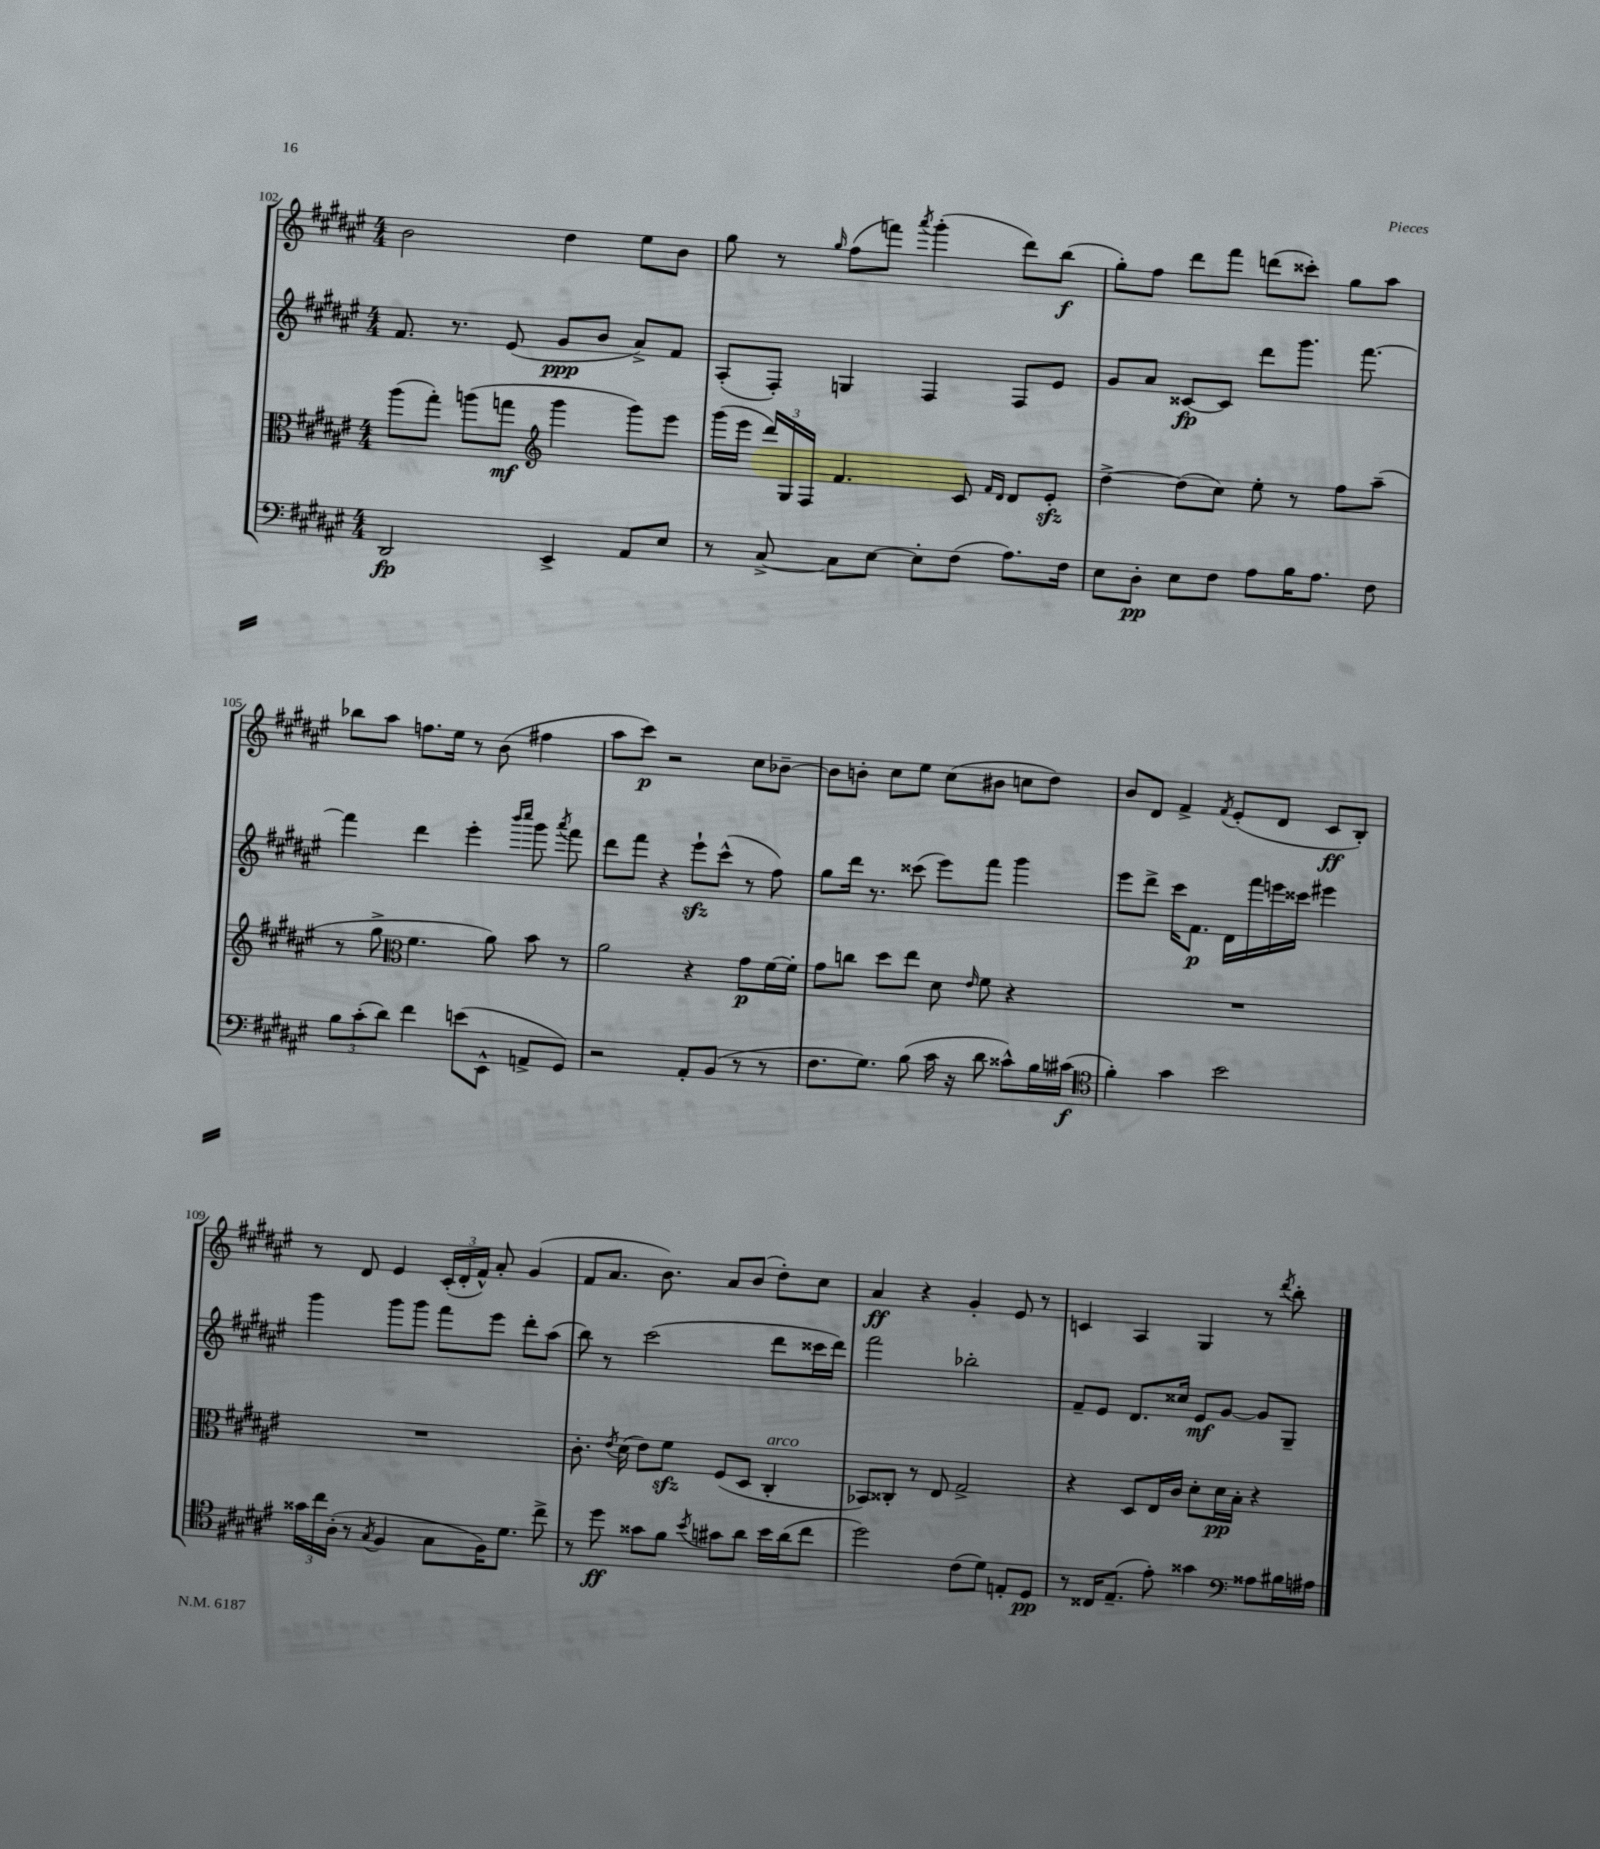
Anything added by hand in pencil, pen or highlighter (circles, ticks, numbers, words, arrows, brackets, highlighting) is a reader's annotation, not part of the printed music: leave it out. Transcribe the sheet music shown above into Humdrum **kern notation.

**kern	**kern	**kern	**kern
*staff4	*staff3	*staff2	*staff1
*clefF4	*clefC3	*clefG2	*clefG2
*k[f#c#g#d#a#e#]	*k[f#c#g#d#a#e#]	*k[f#c#g#d#a#e#]	*k[f#c#g#d#a#e#]
*M4/4	*M4/4	*M4/4	*M4/4
2DD#	(8aa#	8.f#	2b
.	8gg#')	.	.
.	.	8.r	.
.	(8aa	.	.
.	8gg	(8e#	.
*	*clefG2	*	*
4EE#^	4ggg#	8g#	4dd#
.	.	8b	.
8AA#	8ggg#)	8a#^)	8ee#
8E#	8eee#	8f#	8b
=	=	=	=
8r	(16ggg#	(8A#'	8gg#
.	16eee#	.	.
[8C#^	24ddd#)	8F#')	8r
.	24G#	.	.
.	24F#	.	.
.	.	.	16qqgg#
8C#]	4.f#	4G	(8ff#
[8E#	.	.	8fff)
.	.	.	8qaaa#
8E#']	.	4F#	(4ggg#'
(8F#	8c#	.	.
.	16qqf#	.	.
.	16qqd#	.	.
8.A#)	8d#	8F#	8ddd#)
.	8e#'	8e#	(8bb
16F#	.	.	.
=	=	=	=
8E#	[4dd#^	8g#	8gg#')
8D#'	.	8a#	8ff#
8E#	(8dd#]	[8c##	8ddd#
8F#	8cc#)	8c##]	8fff#
8A#	8ee#'	8ddd#	(8ddd
16B	8r	8.ggg#	8ccc##')
8.A#	.	.	.
.	8ff#	.	8gg#
.	.	[8.fff#	.
8F#	(8aa#~	.	8aa#
=	=	=	=
12B	8r	4fff#]	8bb-
(12c#'	.	.	.
.	8gg#^	.	8aa#
12d#)	.	.	.
*	*clefC3	*	*
4f#	4.f#	4ddd#	8.ff
.	.	.	16ee#
(8e	.	4eee#'	8r
8EE#^^	8a#)	.	(8b
.	.	16qqbbb	.
.	.	16qqcccc#	.
8AA^	8b	8ggg#	4ff#
.	.	8qaaa#	.
8GG#)	8r	8fff#	.
=	=	=	=
2r	2a#	8ddd#	8aa#
.	.	8fff#	8ccc#)
.	.	4r	2r
8AA#'	4r	8eee#`	.
(8BB	.	(8ccc#^^	.
8r	8g#	8r	8cc#
8r	[16f#	8ff#)	[8b-~
.	16f#']	.	.
=	=	=	=
8.F#	8g#	8gg#	8b-]
.	8cc	16ddd#	8b'
8.G#)	.	8.r	.
.	8dd#	.	8cc#
(8B	8ee#	(8ccc##	8ee#
16c#	8d#	8eee#)	(8cc#
16r	.	.	.
.	16qqe#	.	.
8d#	8f#	8fff#	8b#
8c##^^)	4r	4ggg#	8cc
16B	.	.	8dd#)
(16c#	.	.	.
=	=	=	=
*clefC4	*	*	*
4f#')	1r	8eee#	8b
.	.	8ddd#^	8d#
4g#	.	16ccc#	4f#^
.	.	8.f#	.
.	.	.	8qf#
2b	.	16d#	(8e#'
.	.	16fff#	.
.	.	16eee	8d#
.	.	16ccc##	.
.	.	4eee#	8c#
.	.	.	8B')
=	=	=	=
24g##	1r	4ggg#	8r
24cc#	.	.	.
(24A#'	.	.	.
8r	.	.	8d#
8qG#	.	.	.
4F#	.	8ggg#	4e#
.	.	8ggg#	.
8G#	.	8fff#	(24c#'
.	.	.	24d#'
.	.	.	24f#^^)
16F#)	.	8eee#	8a#'
8.d#	.	.	.
.	.	8ddd#'	(4g#
8cc#^	.	(8aa#	.
=	=	=	=
8r	8.c#'	8bb)	8f#
8dd#	.	8r	8.a#
.	8qe#	.	.
.	(16d#	.	.
8g##	8e#)	(2ccc#	.
.	.	.	8.b)
8f#	8f#	.	.
8qb	.	.	.
8g#	(8F#	.	8a#
8a#	8D#	.	(8b
16b	4C#'	8ddd#	8dd#')
(16a#	.	.	.
8cc#	.	16ccc##	8cc#
.	.	16ddd#)	.
=	=	=	=
2dd#)	8BB-)	2fff#	4a#
.	8C##'	.	.
.	8r	.	4r
.	8E#	.	.
(8c#	2G#^	2bb-'	4g#'
8d#)	.	.	.
8E'	.	.	8e#
8D#	.	.	8r
=	=	=	=
8r	4r	8f#~	4c
16C##	.	8e#	.
(8.E#~	.	.	.
.	8D#	8.d#	4A#
8e#')	16E#	.	.
.	16c#	16cc##	.
4g##	8d#'	8e#	4G#
.	16d#	[8g#	.
.	16B'	.	.
*clefF4	*	*	*
8A##	4r	8g#]	8r
.	.	.	8qddd#
16B#	.	8G#~	8bb'
16A#	.	.	.
==	==	==	==
*-	*-	*-	*-
